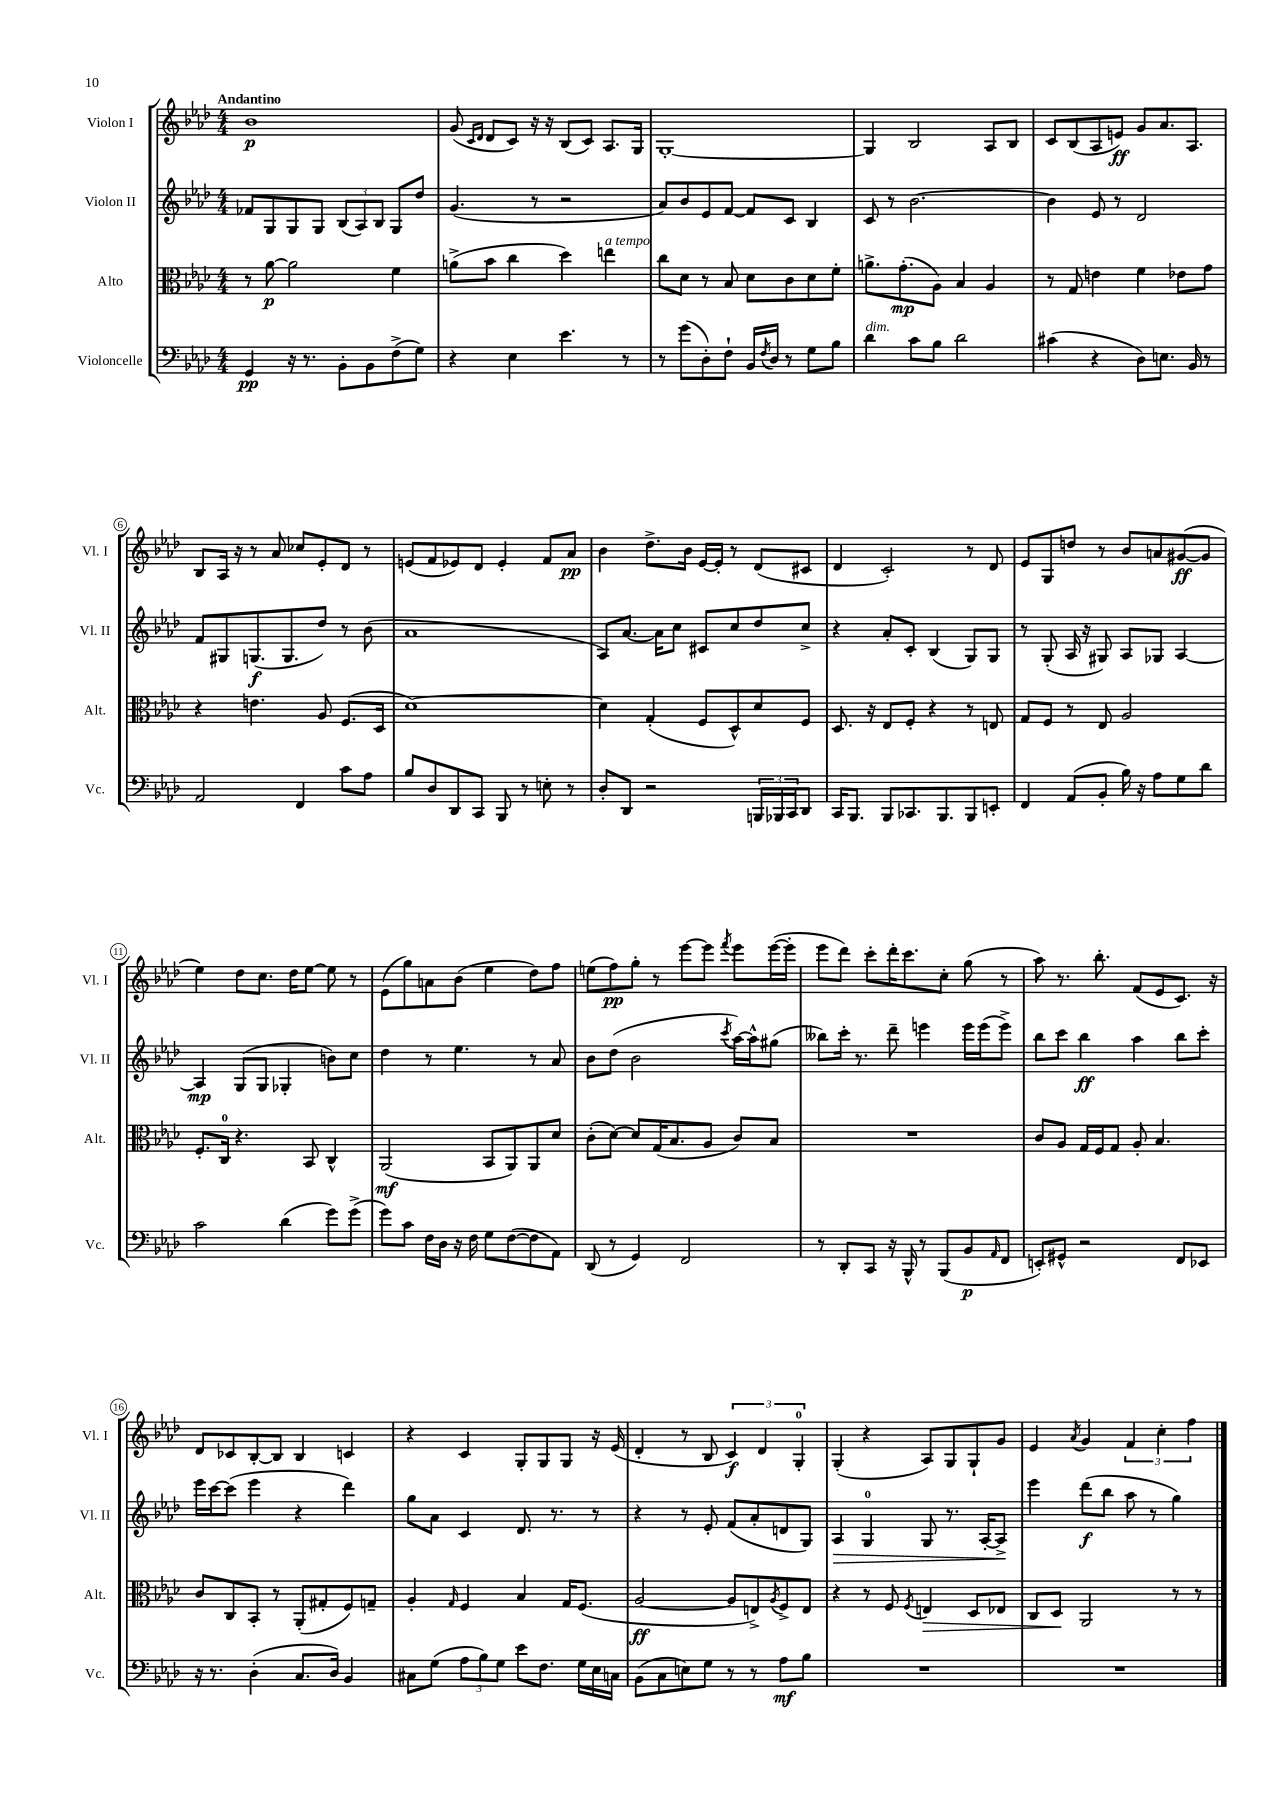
<<
\new StaffGroup <<
\new Staff = "s0" \with { instrumentName = "Violon I" shortInstrumentName = "Vl. I" } {
    \clef treble \key aes \major \numericTimeSignature \time 4/4 \tempo "Andantino"
    bes'1\p |
    g'8( \grace { c'16 des'16 } des'8 c'8) r16 r16 bes8( c'8) aes8. g16 |
    g1~-. |
    g4 bes2 aes8 bes8 |
    c'8 bes8( aes8 e'8\ff) g'8 aes'8. aes8. |
    bes8 aes16 r16 r8 aes'8 ces''8 ees'8-. des'8 r8 |
    e'8( f'8 ees'8) des'8 ees'4-. f'8 aes'8\pp |
    bes'4 des''8.-> bes'16 ees'16~ ees'16-. r8 des'8( cis'8 |
    des'4 c'2-.) r8 des'8 |
    ees'8 g8 d''8 r8 bes'8 a'8 gis'8~\ff( gis'8 |
    ees''4) des''8 c''8. des''16 ees''8~ ees''8 r8 |
    ees'8( g''8) a'8 bes'8( ees''4 des''8) f''8 |
    e''8( f''8\pp) g''8-. r8 ees'''8~ ees'''8 \acciaccatura { f'''8 } ees'''8 ees'''16~( ees'''16-. |
    ees'''8 des'''8) c'''8-. des'''16-. c'''8. c''8-. g''8( r8 |
    aes''8) r8. bes''8.-. f'8( ees'8 c'8.) r16 |
    des'8 ces'8 bes8~-. bes8 bes4 c'4 |
    r4 c'4 g8-. g8 g8 r16 ees'16( |
    des'4-. r8 bes8 \tuplet 3/2 { c'4\f) des'4 g4-0-. } |
    g4-.( r4 aes8) g8 g8-! g'8 |
    ees'4 \acciaccatura { aes'8 } g'4 \tuplet 3/2 { f'4 c''4-. f''4 } \bar "|." |
}
\new Staff = "s1" \with { instrumentName = "Violon II" shortInstrumentName = "Vl. II" } {
    \clef treble \key aes \major \numericTimeSignature \time 4/4
    fes'8 g8 g8 g8 \tuplet 3/2 { bes8( aes8) bes8 } g8 des''8 |
    g'4.( r8 r2 |
    aes'8) bes'8 ees'8 f'8~ f'8 c'8 bes4 |
    c'8 r8 bes'2.~ |
    bes'4 ees'8 r8 des'2 |
    f'8 gis8 g8.\f( g8. des''8) r8 bes'8( |
    aes'1 |
    aes8) aes'8.~ aes'16 c''8 cis'8 c''8 des''8 c''8-> |
    r4 aes'8-. c'8-. bes4( g8) g8 |
    r8 g8-.( aes16 r16 gis8) aes8 ges8 aes4~ |
    aes4\mp g8( g8 ges4-. b'8) c''8 |
    des''4 r8 ees''4. r8 aes'8 |
    bes'8 des''8( bes'2 \acciaccatura { c'''8 } aes''16~) aes''16-^ gis''8( |
    beses''8) c'''16-. r8. des'''8-- e'''4 e'''16 e'''16( e'''8->) |
    bes''8 c'''8 bes''4\ff aes''4 bes''8 c'''8-. |
    ees'''16 c'''16~ c'''8( ees'''4 r4 des'''4) |
    g''8 aes'8 c'4 des'8. r8. r8 |
    r4 r8 ees'8-. f'8( aes'8-. d'8 g8) |
    aes4\> g4-0 g8 r8. aes16~-. aes8->\! |
    ees'''4 des'''8\f( bes''8 aes''8 r8 g''4) \bar "|." |
}
\new Staff = "s2" \with { instrumentName = "Alto" shortInstrumentName = "Alt." } {
    \clef alto \key aes \major \numericTimeSignature \time 4/4
    r8 aes'8~\p aes'2 f'4 |
    a'8->( bes'8 c''4 des''4) e''4^\markup { \italic "a tempo" } |
    c''8 des'8 r8 bes8 des'8 c'8 des'8 f'8-. |
    a'8.-> g'8.-.\mp( aes8) bes4 aes4 |
    r8 g8 e'4 f'4 ees'8 g'8 |
    r4 e'4. aes8 f8.( des16 |
    des'1~) |
    des'4 g4-.( f8 des8-^) des'8 f8 |
    des8. r16 ees8 f8-. r4 r8 e8 |
    g8 f8 r8 ees8 aes2 |
    f8.-. c16-0 r4. bes,8 c4-^ |
    aes,2\mf( bes,8 aes,8) aes,8 des'8 |
    c'8-.( des'8~) des'8 g16( bes8. aes8 c'8) bes8 |
    R1 |
    c'8 aes8 g16 f16 g8 aes8-. bes4. |
    c'8 c8 bes,8-. r8 aes,8-.( gis8-. f8) g8-- |
    aes4-. \grace { g16 } f4 bes4 g16 f8.( |
    aes2~\ff aes8 e8->) \acciaccatura { aes8 } f8-> e8 |
    r4 r8 f8 \acciaccatura { f8 } e4\> des8 ees8 |
    c8 des8\! aes,2 r8 r8 \bar "|." |
}
\new Staff = "s3" \with { instrumentName = "Violoncelle" shortInstrumentName = "Vc." } {
    \clef bass \key aes \major \numericTimeSignature \time 4/4
    g,4\pp r16 r8. bes,8-. bes,8 f8->( g8) |
    r4 ees4 ees'4. r8 |
    r8 g'8( des8-.) f8-! bes,16 \acciaccatura { f8 } des16 r8 g8 bes8 |
    des'4^\markup { \italic "dim." } c'8 bes8 des'2 |
    cis'4( r4 des8) e8. bes,16 r8 |
    aes,2 f,4 c'8 aes8 |
    bes8 des8 des,8 c,8 bes,,8 r8 e8-. r8 |
    des8-. des,8 r2 \tuplet 3/2 { b,,16 bes,,16 c,16 } des,8 |
    c,16 bes,,8. bes,,8 ces,8. bes,,8. bes,,8 e,8-. |
    f,4 aes,8( bes,8-. bes16) r16 aes8 g8 des'8 |
    c'2 des'4( g'8) g'8->( |
    g'8) c'8 f16 des16 r16 f16 g8 f8~( f8 aes,8) |
    des,8( r8 g,4) f,2 |
    r8 des,8-. c,8 r16 bes,,16-^ r8 bes,,8( bes,8\p \grace { aes,16 } f,8 |
    e,8-.) gis,8-^ r2 f,8 ees,8 |
    r16 r8. des4-.( c8. des16) bes,4 |
    cis8 g8( \tuplet 3/2 { aes8 bes8) g8 } ees'8 f8. g16 ees16 c16 |
    bes,8( c8 e8) g8 r8 r8 aes8\mf bes8 |
    R1 |
    R1 \bar "|." |
}
>>
>>
\layout { \context { \Score \override BarNumber.stencil = #(make-stencil-circler 0.1 0.3 ly:text-interface::print) } }
